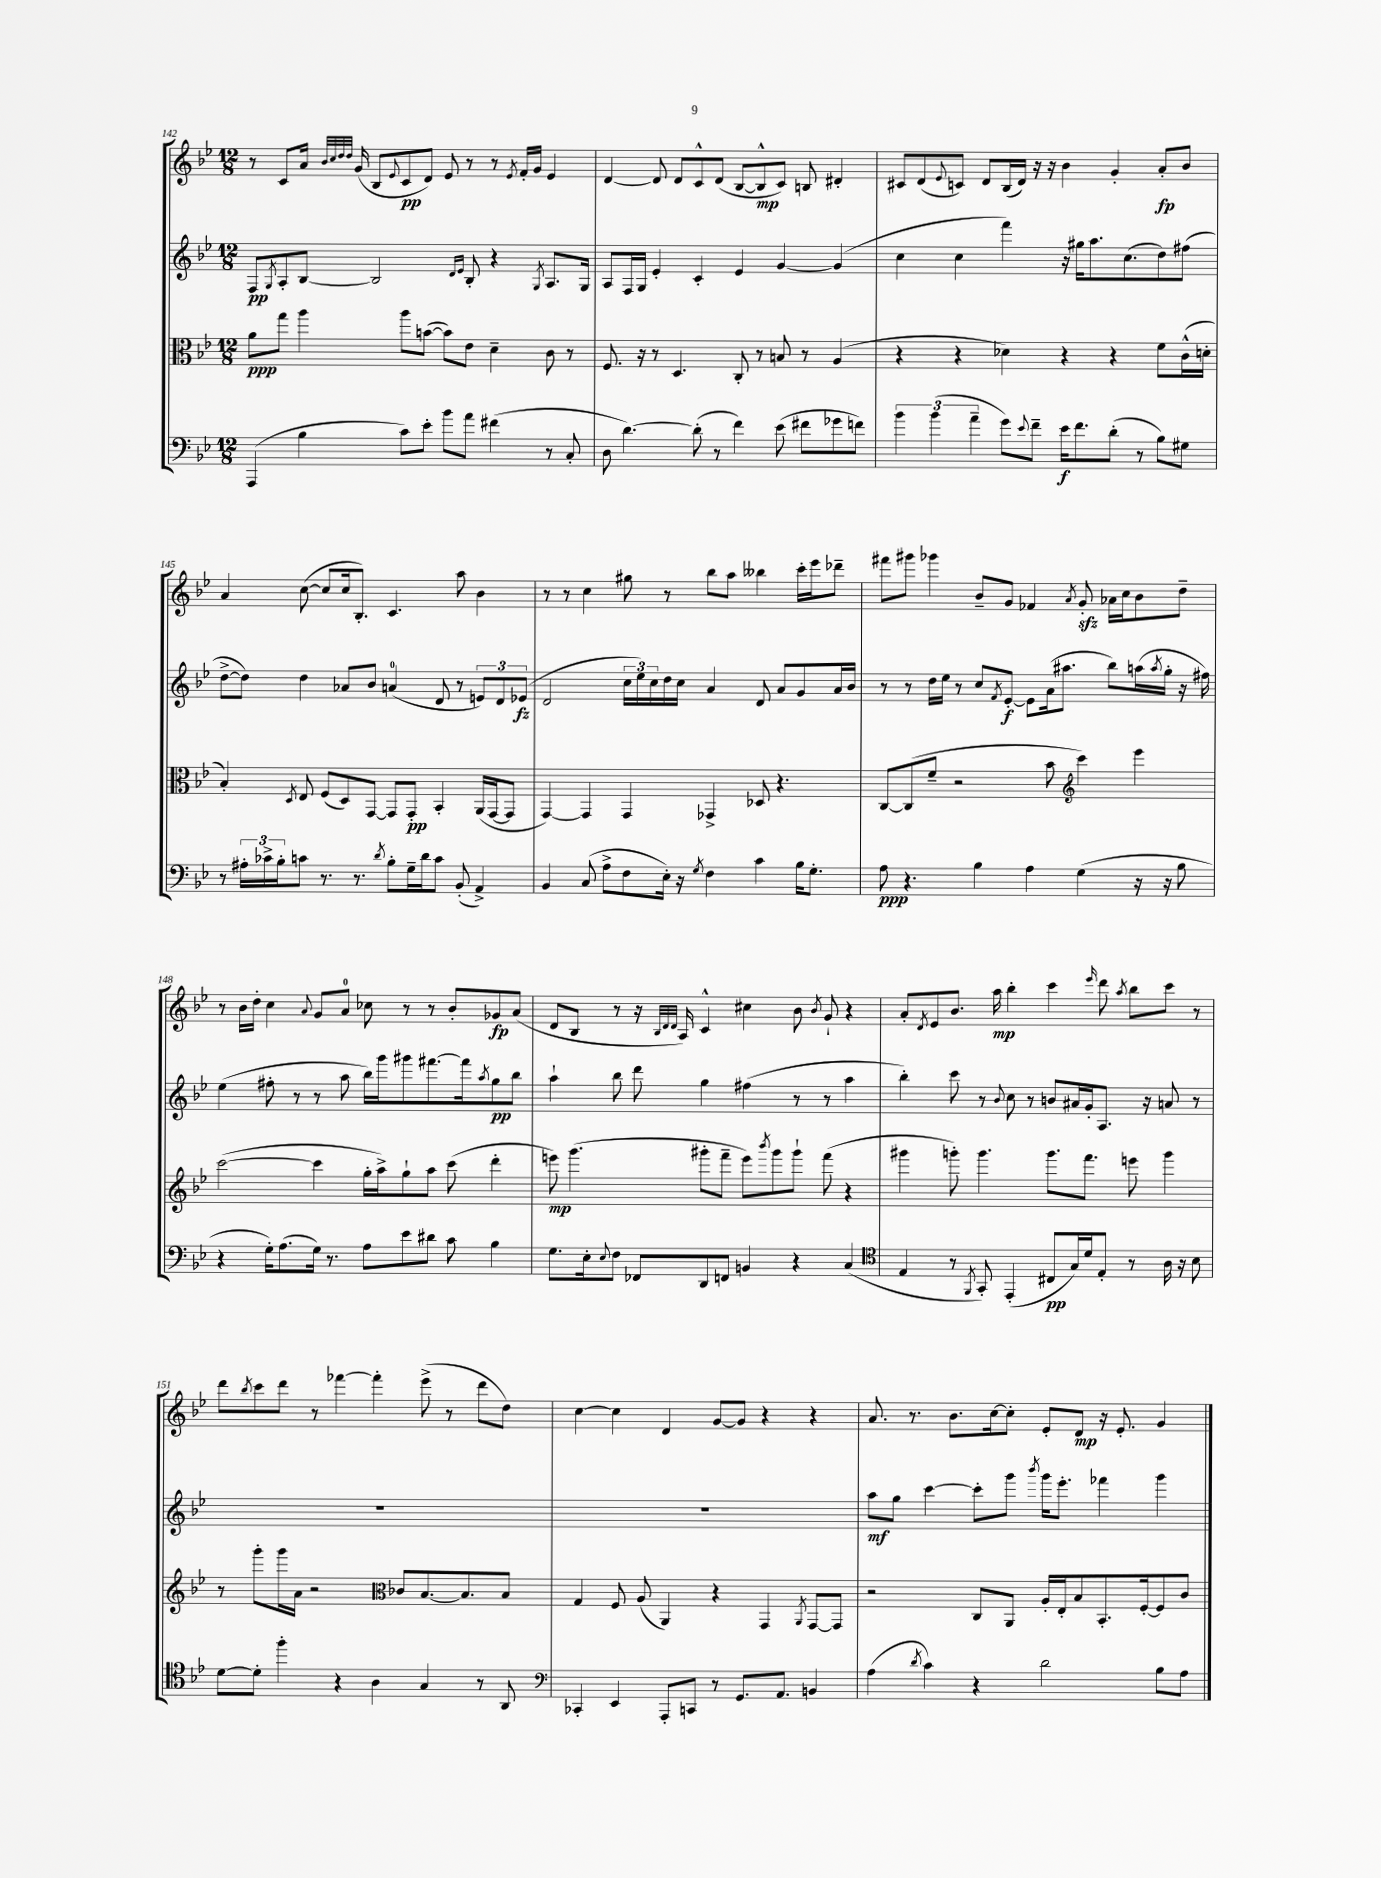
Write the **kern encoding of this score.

**kern	**dynam	**kern	**dynam	**kern	**dynam	**kern	**dynam
*part4	*part4	*part3	*part3	*part2	*part2	*part1	*part1
*staff4	*staff4	*staff3	*staff3	*staff2	*staff2	*staff1	*staff1
*clefF4	*	*clefC3	*	*clefG2	*	*clefG2	*
*k[b-e-]	*	*k[b-e-]	*	*k[b-e-]	*	*k[b-e-]	*
*M12/8	*	*M12/8	*	*M12/8	*	*M12/8	*
=142	=142	=142	=142	=142	=142	=142	=142
(4AAA/	.	8a\L	ppp	8F/L	pp	8r	.
.	.	.	.	8qG/	.	.	.
.	.	8gg\J	.	8A'/	.	8c/L	.
4B-\	.	4aa\	.	[8B-/J	.	16a/Jk	.
.	.	.	.	.	.	32qqb-/LLL	.
.	.	.	.	.	.	32qqcc/	.
.	.	.	.	.	.	32qqdd/	.
.	.	.	.	.	.	32qqdd/JJJ	.
.	.	.	.	.	.	(16g/	.
.	.	.	.	2B-/]	.	8B-/L	.
.	.	.	.	.	.	8qqe-/	.
8c\L)	.	8aa\L	.	.	.	8c/	pp
8e-'\J	.	([8bn\J	.	.	.	8d/J)	.
8b-\L	.	8b\L])	.	.	.	8e-/	.
.	.	.	.	16qqd/LL	.	.	.
.	.	.	.	16qqe-/JJ	.	.	.
8a\J	.	8e-\J	.	8B-'/	.	8r	.
(4f#X\	.	4d~\	.	4r	.	8r	.
.	.	.	.	.	.	8qe-/	.
.	.	.	.	.	.	16f'/LL	.
.	.	.	.	.	.	16g/JJ	.
.	.	.	.	8qG/	.	.	.
8r	.	8c\	.	8.A/L	.	4e-/	.
8C'/	.	8r	.	.	.	.	.
.	.	.	.	16G/Jk	.	.	.
=143	=143	=143	=143	=143	=143	=143	=143
8D\	.	8.F/	.	8A/L	.	[4d/	.
[4.d\)	.	.	.	16F/L	.	.	.
.	.	16r	.	16G/JJ	.	.	.
.	.	8r	.	4e-'/	.	8d/]	.
.	.	4.D/	.	.	.	8d/L	.
(8d'\]	.	.	.	4c'/	.	8c^^/	.
8r	.	.	.	.	.	(8d/J	.
4f\)	.	8C'/	.	4e-/	.	[8B-/L	.
.	.	8r	.	.	.	8B-^^/]	mp
(8e-\	.	8Bn/	.	[4g/	.	8c/J)	.
8f#X\L	.	8r	.	.	.	8Bn/	.
8g-X\	.	(4A/	.	(4g/]	.	4d#X'/	.
8fn\J)	.	.	.	.	.	.	.
=144	=144	=144	=144	=144	=144	=144	=144
6b-\	.	4r	.	4cc\	.	8c#X/L	.
.	.	.	.	.	.	(8d/	.
(6b-\	.	.	.	.	.	.	.
.	.	.	.	.	.	8qqe-/	.
.	.	4r	.	4cc\	.	8cn/J)	.
6a~\	.	.	.	.	.	.	.
.	.	.	.	.	.	8d/L	.
8g\L)	.	4d-X\)	.	4fff\)	.	(16B-/L	.
.	.	.	.	.	.	16d/JJ)	.
8qqe-/	.	.	.	.	.	.	.
8f~\J	.	.	.	.	.	16r	.
.	.	.	.	.	.	16r	.
16e-\KL	f	4r	.	16r	.	4b-\	.
8.f\	.	.	.	16gg#X\KL	.	.	.
.	.	.	.	8.aa\	.	.	.
(8d'\J	.	4r	.	.	.	4g'/	.
.	.	.	.	(8.cc\	.	.	.
8r	.	.	.	.	.	.	.
8B-\L)	.	8f\L	.	8dd\)	.	8a'/L	fp
8G#X\J	.	(16c^^\L	.	(8ff#X\J	.	8b-/J	.
.	.	16dn'\JJ	.	.	.	.	.
!!LO:LB:g=z
=145	=145	=145	=145	=145	=145	=145	=145
8r	.	4B-'/)	.	[8dd^\L	.	4a/	.
24A#X'\LL	.	.	.	8dd\J])	.	.	.
24c-X^\	.	.	.	.	.	.	.
24B-'\J	.	.	.	.	.	.	.
.	.	8qD/	.	.	.	.	.
8cn\J	.	8E-/	.	4dd\	.	([8cc\	.
8.r	.	(8F/L	.	.	.	8cc/L]	.
.	.	8D/)	.	8a-X/L	.	16cc/k	.
8.r	.	.	.	.	.	8.B-'/J)	.
.	.	[8GG/J	.	8b-/J	.	.	.
8qd/	.	.	.	.	.	.	.
8B-'\L	.	8GG/L]	.	(4an/	.	4.c/	.
16G~\L	.	8GG'/J	pp	.	.	.	.
16d\J	.	.	.	.	.	.	.
8c\J	.	4BB-'/	.	8d/	.	.	.
(8BB-'/	.	.	.	8r	.	8aa\	.
4AA^/)	.	(16AA/LL	.	12en/L)	.	4b-\	.
.	.	[16GG/J	.	.	.	.	.
.	.	.	.	12d/	.	.	.
.	.	8GG/J]	.	.	.	.	.
.	.	.	.	(12e-X/J	fz	.	.
=146	=146	=146	=146	=146	=146	=146	=146
4BB-/	.	[4GG/)	.	2d/	.	8r	.
.	.	.	.	.	.	8r	.
(8C/	.	4GG/]	.	.	.	4cc\	.
8A^\L	.	.	.	.	.	.	.
8F\	.	4GG/	.	24cc\LL	.	8gg#X\	.
.	.	.	.	24ee-\)	.	.	.
.	.	.	.	24cc\	.	.	.
16E-'\Jk)	.	.	.	16dd\	.	8r	.
16r	.	.	.	16cc\JJ	.	.	.
8qG/	.	.	.	.	.	.	.
4F\	.	4GG-X^/	.	4a/	.	8bb-\L	.
.	.	.	.	.	.	8aa\J	.
4c\	.	8D-X/	.	8d/	.	4bb--X\	.
.	.	4.r	.	8a/L	.	.	.
16B-\KL	.	.	.	8g/	.	16ccc'\LL	.
8.G'\J	.	.	.	.	.	16eee-\J	.
.	.	.	.	16a/L	.	8ddd-X~\J	.
.	.	.	.	16b-/JJ	.	.	.
=147	=147	=147	=147	=147	=147	=147	=147
8A\	ppp	[8C/L	.	8r	.	8fff#X\L	.
4.r	.	(8C/]	.	8r	.	8ggg#X\J	.
.	.	8f~/J	.	16dd\LL	.	4ggg-X\	.
.	.	.	.	16ee-\JJ	.	.	.
.	.	2r	.	8r	.	.	.
4B-\	.	.	.	8cc/L	.	8b-~/L	.
.	.	.	.	8qf/	.	.	.
.	.	.	.	[8e-'/J	f	8g/J	.
4A\	.	.	.	8e-\L]	.	4f-X/	.
.	.	8b-\	.	(16a\k	.	.	.
.	.	.	.	8.aa#X\J	.	.	.
*	*	*clefG2	*	*	*	*	*
.	.	.	.	.	.	8qa/	.
(4G\	.	4ccc\)	.	.	.	8gzz'/	.
.	.	.	.	8bb-\L)	.	16a-X\LL	.
.	.	.	.	.	.	16cc\J	.
16r	.	4eee-\	.	(16aan\L	.	8b-\	.
.	.	.	.	8qaa/	.	.	.
16r	.	.	.	16gg'\JJ	.	.	.
8B-\	.	.	.	16r	.	8dd~\J	.
.	.	.	.	16ff#X\)	.	.	.
!!LO:LB:g=z
=148	=148	=148	=148	=148	=148	=148	=148
4r	.	([2ccc\	.	(4ee-\	.	8r	.
.	.	.	.	.	.	16b-\LL	.
.	.	.	.	.	.	16dd'\JJ	.
16G'\KL)	.	.	.	8ff#X'\	.	4cc\	.
(8.A\	.	.	.	.	.	.	.
.	.	.	.	8r	.	.	.
.	.	.	.	.	.	8qqa/	.
16G\Jk)	.	4ccc\]	.	8r	.	8g/L	.
8.r	.	.	.	.	.	.	.
.	.	.	.	8aa\	.	8a/J	.
8A\L	.	16gg'\LL	.	16bb-\LL)	.	8cc-X\	.
.	.	16aa^\J)	.	16ggg\J	.	.	.
8e-\	.	8gg`\	.	8ggg#X\	.	8r	.
8d#X\J	.	8aa\J	.	[8.fff#X\	.	8r	.
8c\	.	(8ccc\	.	.	.	8b-'/L	.
.	.	.	.	16fff#\k]	.	.	.
.	.	.	.	8qaa/	.	.	.
4B-\	.	4ddd'\	.	8gg\	pp	8g-X/	fp
.	.	.	.	8bb-\J	.	(8a/J	.
=149	=149	=149	=149	=149	=149	=149	=149
8.G\L	.	8eeen\)	mp	4aa`\	.	8d/L	.
.	.	(4.ggg\	.	.	.	8B-/J	.
16E-'\k	.	.	.	.	.	.	.
8qqE-/	.	.	.	.	.	.	.
8F\J	.	.	.	8bb-\	.	8r	.
8FF-X/L	.	.	.	8ddd\	.	16r	.
.	.	.	.	.	.	32qqB-/LLL	.
.	.	.	.	.	.	32qqd/	.
.	.	.	.	.	.	32qqd/JJJ	.
.	.	.	.	.	.	16A/)	.
8DD/	.	8ggg#X'\L	.	4gg\	.	4c^^/	.
8FFn/J	.	8fff~\J	.	.	.	.	.
4BBn/	.	8eee\L)	.	(4ff#X\	.	4cc#X\	.
.	.	8qbbb-/	.	.	.	.	.
.	.	8ggg#\	.	.	.	.	.
4r	.	8ggg#`\J	.	8r	.	8b-\	.
.	.	.	.	.	.	8qb-/	.
.	.	(8fff\	.	8r	.	8g`/	.
(4C/	.	4r	.	4aa\	.	4r	.
=150	=150	=150	=150	=150	=150	=150	=150
*clefC4	*	*	*	*	*	*	*
4E-/	.	4ggg#X\	.	4bb-'\)	.	8a'/L	.
.	.	.	.	.	.	8qd/	.
.	.	.	.	.	.	8e-/	.
8r	.	8gggn'\)	.	8ccc\	.	8.b-/J	.
8qFF/	.	.	.	.	.	.	.
8GG'/)	.	4.ggg\	.	8r	.	.	.
.	.	.	.	.	.	16aa\	mp
.	.	.	.	8qqb-/	.	.	.
(4EE-'/	.	.	.	8cc\	.	4bb-'\	.
.	.	.	.	8r	.	.	.
8C#X/L	pp	8.ggg\L	.	8bn/L	.	4ccc\	.
16G/L)	.	.	.	16a#X/L	.	.	.
16d/J	.	8.fff\J	.	16g'/J	.	.	.
.	.	.	.	.	.	16qqeee-/	.
8E-'/J	.	.	.	8.A/J	.	8ddd\	.
.	.	.	.	.	.	8qaa/	.
8r	.	8eeen\	.	.	.	8bb-\L	.
.	.	.	.	16r	.	.	.
16A\	.	4ggg\	.	8an/	.	8ccc\J	.
16r	.	.	.	.	.	.	.
8B-\	.	.	.	8r	.	8r	.
!!LO:LB:g=z
=151	=151	=151	=151	=151	=151	=151	=151
[8d\L	.	8r	.	1.r	.	8ddd\L	.
.	.	.	.	.	.	8qbb-/	.
8d'\J]	.	8ggg'\L	.	.	.	8ccc\	.
4ff'\	.	16ggg\L	.	.	.	8ddd\J	.
.	.	16a\JJ	.	.	.	.	.
.	.	2r	.	.	.	8r	.
4r	.	.	.	.	.	[4fff-X\	.
4A\	.	.	.	.	.	4fff-'\]	.
*	*	*clefC3	*	*	*	*	*
.	.	8c-X/L	.	.	.	.	.
4G/	.	[8.B-/	.	.	.	(8eee-^\	.
.	.	.	.	.	.	8r	.
.	.	8.B-/]	.	.	.	.	.
8r	.	.	.	.	.	8ddd\L	.
8AA/	.	8B-/J	.	.	.	8dd\J)	.
=152	=152	=152	=152	=152	=152	=152	=152
*clefF4	*	*	*	*	*	*	*
4CC-X'/	.	4G/	.	1.r	.	[4cc\	.
4EE-/	.	8F/	.	.	.	4cc\]	.
.	.	(8A/	.	.	.	.	.
8AAA'/L	.	4AA/)	.	.	.	4d/	.
8CCn/J	.	.	.	.	.	.	.
8r	.	4r	.	.	.	[8g/L	.
8.GG/L	.	.	.	.	.	8g/J]	.
.	.	4GG/	.	.	.	4r	.
8.AA/J	.	.	.	.	.	.	.
.	.	8qAA/	.	.	.	.	.
4BBn/	.	[8GG/L	.	.	.	4r	.
.	.	8GG/J]	.	.	.	.	.
=153	=153	=153	=153	=153	=153	=153	=153
(4A\	.	2r	.	8aa\L	mf	8.a/	.
.	.	.	.	8gg\J	.	.	.
.	.	.	.	.	.	8.r	.
8qd/	.	.	.	.	.	.	.
4c\)	.	.	.	[4ccc\	.	.	.
.	.	.	.	.	.	8.b-\L	.
4r	.	8C/L	.	8ccc'\L]	.	.	.
.	.	.	.	.	.	[16cc\k	.
.	.	8AA/J	.	8ggg\J	.	8cc'\J]	.
.	.	.	.	8qbbb-/	.	.	.
2d\	.	16A'/LL	.	16ggg\KL	.	8e-'/L	.
.	.	16E-'/J	.	8.eee-'\J	.	.	.
.	.	8B-/	.	.	.	8d/J	mp
.	.	8.BB-'/	.	4fff-X\	.	16r	.
.	.	.	.	.	.	8.e-'/	.
.	.	[16F'/k	.	.	.	.	.
8B-\L	.	8F/]	.	4ggg\	.	4g/	.
8A\J	.	8c/J	.	.	.	.	.
==	==	==	==	==	==	==	==
*-	*-	*-	*-	*-	*-	*-	*-
